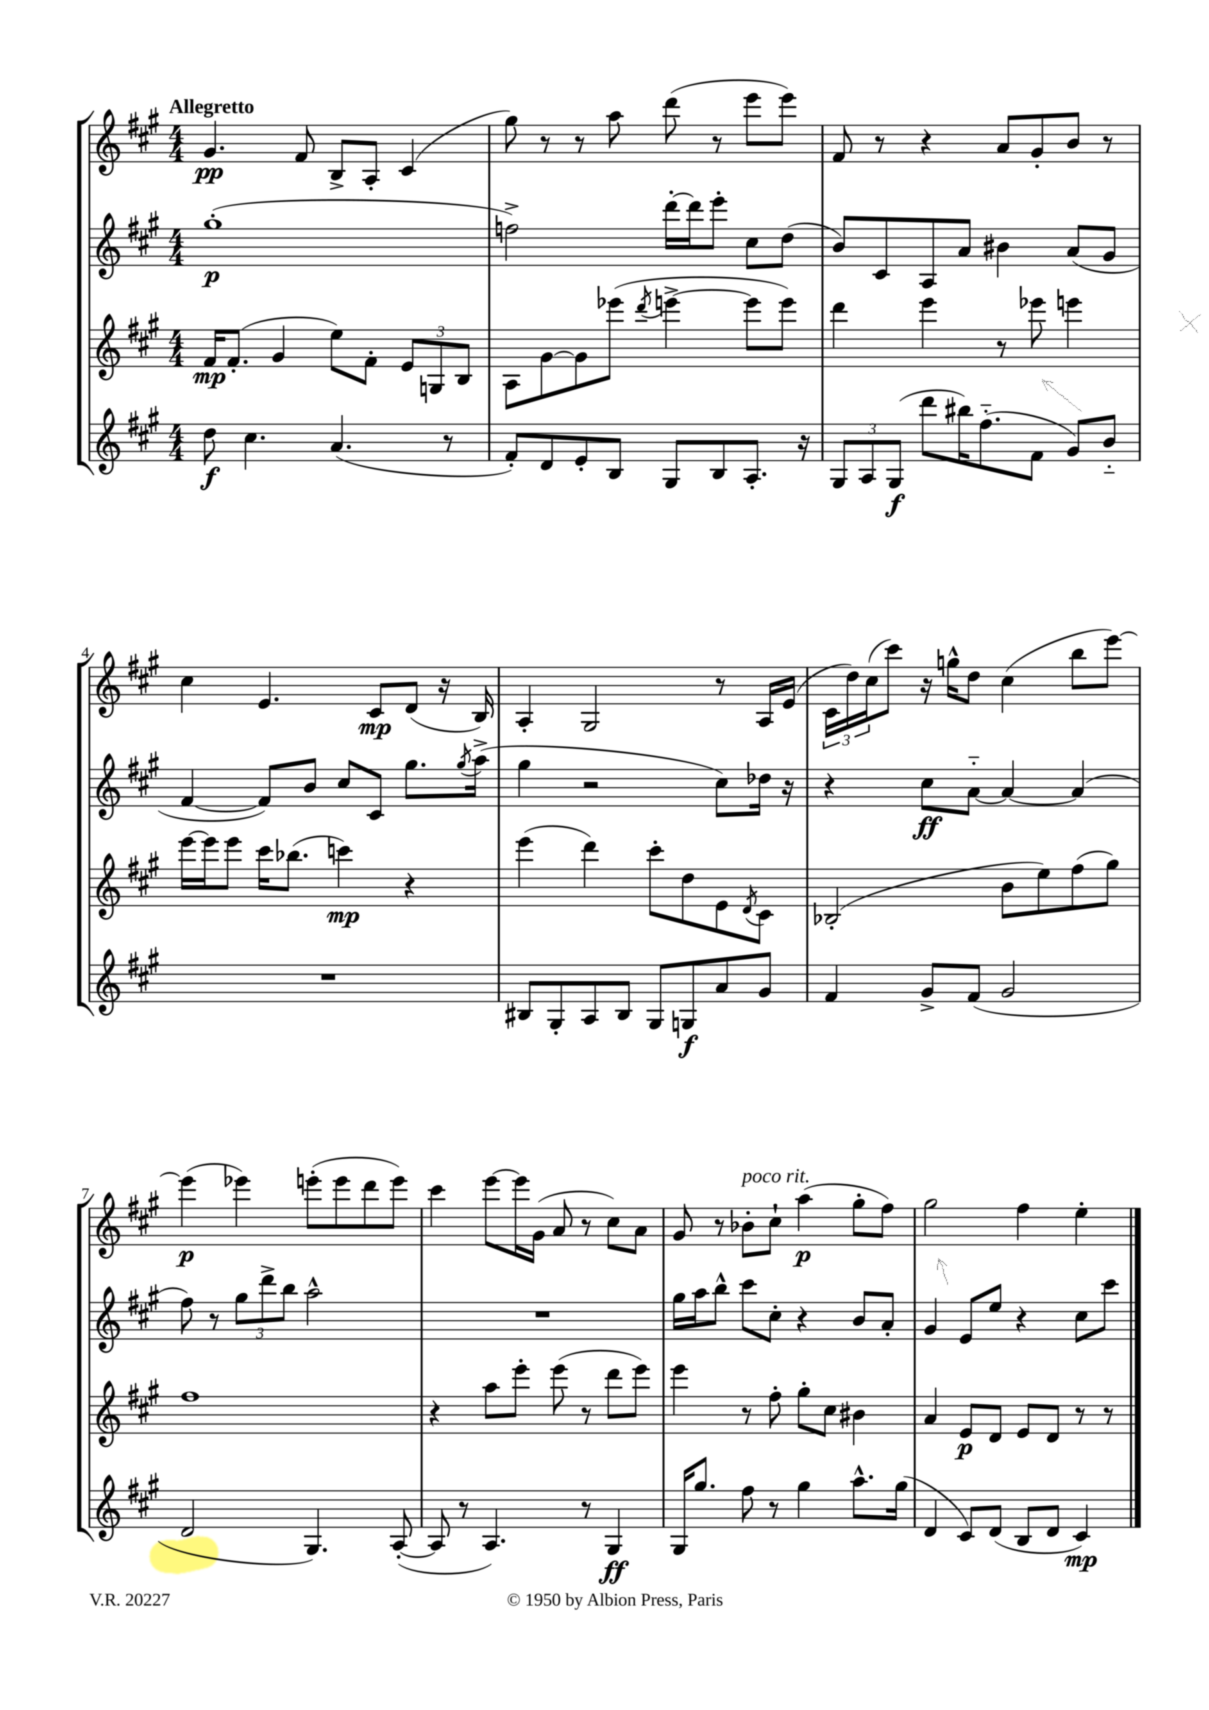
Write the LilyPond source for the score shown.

<<
\new StaffGroup <<
\new Staff = "s0" {
    \clef treble \key a \major \numericTimeSignature \time 4/4 \tempo "Allegretto"
    gis'4.\pp fis'8 b8-> a8-. cis'4( |
    gis''8) r8 r8 a''8 d'''8( r8 e'''8 e'''8) |
    fis'8 r8 r4 a'8 gis'8-. b'8 r8 |
    cis''4 e'4. cis'8\mp d'8( r16 b16) |
    a4-. gis2 r8 a16 e'16( |
    \tuplet 3/2 { cis'16 d''16) cis''16( } cis'''8) r16 g''16-^ d''8 cis''4( b''8 e'''8~) |
    e'''4\p( ees'''4) e'''8-.( e'''8 d'''8 e'''8) |
    cis'''4 e'''8~ e'''16 gis'16( a'8 r8 cis''8) a'8 |
    gis'8 r8 bes'8-.^\markup { \italic "poco rit." } cis''8-! a''4\p( gis''8-. fis''8) |
    gis''2 fis''4 e''4-. \bar "|." |
}
\new Staff = "s1" {
    \clef treble \key a \major \numericTimeSignature \time 4/4
    gis''1-.\p( |
    f''2->) d'''16~-. d'''16 e'''8-. cis''8 d''8( |
    b'8) cis'8 a8 a'8 bis'4 a'8( gis'8 |
    fis'4~ fis'8) b'8 cis''8 cis'8 gis''8. \acciaccatura { gis''8 } a''16->( |
    gis''4 r2 cis''8) des''16 r16 |
    r4 cis''8\ff a'8~-_ a'4~ a'4( |
    fis''8) r8 \tuplet 3/2 { gis''8 d'''8-> b''8 } a''2-^ |
    R1 |
    gis''16 a''16 b''8-^ cis'''8 cis''8-. r4 b'8 a'8-. |
    gis'4 e'8 e''8 r4 cis''8 cis'''8 \bar "|." |
}
\new Staff = "s2" {
    \clef treble \key a \major \numericTimeSignature \time 4/4
    fis'16\mp fis'8.-.( gis'4 e''8) fis'8-. \tuplet 3/2 { e'8 g8 b8 } |
    a8 gis'8~ gis'8 ees'''8( \acciaccatura { d'''8 } e'''4~-> e'''8 e'''8) |
    d'''4 e'''4 r8 ees'''8 e'''4 |
    e'''16~ e'''16 e'''8 cis'''16 bes''8.( c'''4\mp) r4 |
    e'''4( d'''4) cis'''8-. d''8 e'8 \acciaccatura { d'8 } cis'8 |
    bes2-.( b'8 e''8) fis''8( gis''8) |
    fis''1 |
    r4 a''8 e'''8-. e'''8( r8 d'''8 e'''8) |
    e'''4 r8 fis''8-. gis''8-. cis''8 bis'4 |
    a'4 e'8\p d'8 e'8 d'8 r8 r8 \bar "|." |
}
\new Staff = "s3" {
    \clef treble \key a \major \numericTimeSignature \time 4/4
    d''8\f cis''4. a'4.( r8 |
    fis'8-.) d'8 e'8-. b8 gis8 b8 a8.-. r16 |
    \tuplet 3/2 { gis8 a8 gis8\f( } d'''8 bis''16) fis''8.-_( fis'8 gis'8) b'8-_ |
    R1 |
    bis8 gis8-. a8 bis8 gis8 g8\f a'8 gis'8 |
    fis'4 gis'8-> fis'8( gis'2 |
    d'2 gis4.) a8~-.( |
    a8 r8 a4.) r8 gis4\ff |
    gis16 gis''8. fis''8 r8 gis''4 a''8.-^ gis''16( |
    d'4 cis'8) d'8( b8 d'8 cis'4\mp) \bar "|." |
}
>>
>>
